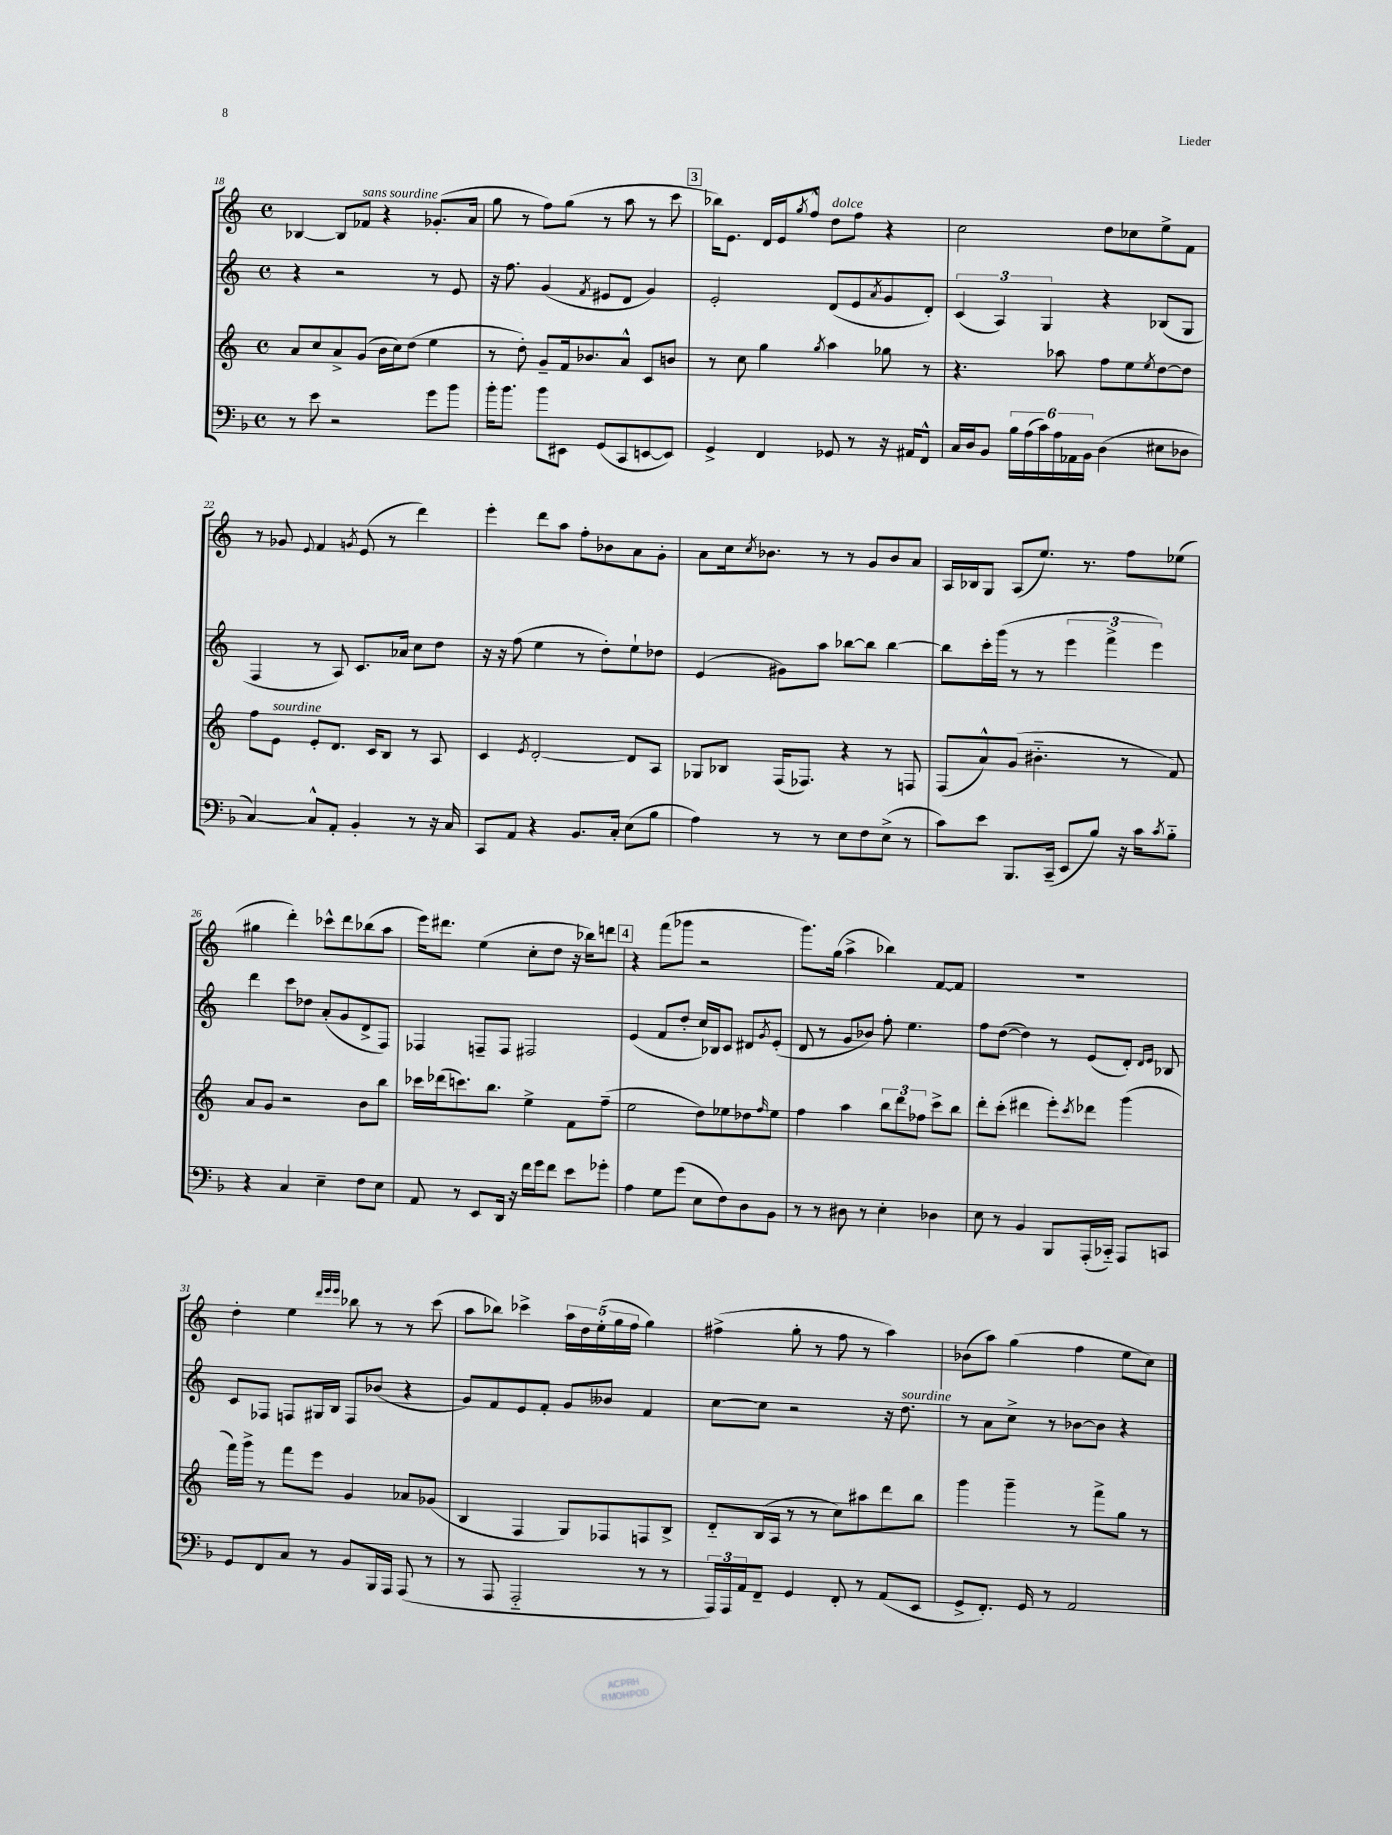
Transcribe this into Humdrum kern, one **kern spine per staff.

**kern	**kern	**kern	**kern
*staff4	*staff3	*staff2	*staff1
*clefF4	*clefG2	*clefG2	*clefG2
*k[b-]	*k[]	*k[]	*k[]
*M4/4	*M4/4	*M4/4	*M4/4
*met(c)	*met(c)	*met(c)	*met(c)
8r	8a	4r	[4B-
8e	8cc	.	.
2r	8a^	2r	8B-]
.	(8g	.	8f-
.	16b	.	4r
.	16cc)	.	.
.	(8dd	.	.
8g	4ee	8r	(8.g-'
8b-	.	8e	.
.	.	.	16a
=	=	=	=
16b-'	8r	16r	8gg
8.b-	.	8.ff	.
.	8dd')	.	8r
8b-	8g~	(4g	8ff)
8EE#	16f	.	(8gg
.	8.b-	.	.
.	.	8qf	.
(8GG	.	8e#	8r
8CC	8a^^	8d	8aa
[8EE	8c	4g)	8r
8EE])	8b	.	8ccc
=	=	=	=
4GG^	8r	2e'	16bb-)
.	.	.	8.e
.	8cc	.	.
4FF	4gg	.	16d
.	.	.	16e
.	.	.	8qgg
.	.	.	8ff^^
.	8qgg	.	.
8GG-	4aa	(8d	8dd
8r	.	8e	8ff
.	.	8qa	.
16r	8gg-	8g	4r
16AA#	.	.	.
8FF^^	8r	8d')	.
=	=	=	=
16C	4.r	(6c	2cc
16D	.	.	.
8BB-	.	.	.
.	.	6A)	.
24B-	.	.	.
(24A	.	.	.
24c)	.	6G	.
24A	8aa-	.	.
24AA-	.	.	.
24BB-	.	.	.
(4D	8ff	4r	8dd
.	8ee	.	8cc-
.	8qee	.	.
8E#	[8dd	(8B-	8ee^
8D-	8dd]	8G	8f
=	=	=	=
[4C)	8ff	4F	8r
.	8e	.	8g-
.	.	.	8qqe
8C^^]	8e'	8r	4f
8AA'	8.d	8A)	.
.	.	.	8qg
4BB-'	.	8.c	(8e
.	16c	.	.
.	8B	.	8r
.	.	16a-	.
8r	8r	8cc	4ddd)
16r	8A	8dd	.
16C	.	.	.
=	=	=	=
8CC	4c	16r	4eee'
.	.	16r	.
8AA	.	(8ff	.
.	8qe	.	.
4r	[2d'	4ee	8ddd
.	.	.	8aa
8.BB-	.	8r	8ff'
.	.	8dd')	8b-
16C'	.	.	.
(8E	8d]	8ee`	8a
8B-	8A	8dd-	8g'
=	=	=	=
4A)	8G-	(4e	8a
.	8B-	.	16cc
.	.	.	8qcc
.	.	.	8.b-
8r	(16F	8g#)	.
.	8.F-)	.	.
8r	.	8aa	8r
8E	4r	[8bb-	8r
8F	.	8bb-]	8g
(8E^	8r	[4bb-	8b-
8r	8F	.	8a
=	=	=	=
8c)	(8F	8bb-]	16A
.	.	.	16B-
8e	8a^^)	16ccc'	8G
.	.	(16ggg	.
8.BBB-	(8g	8r	(8A
.	4.b#'~	8r	8.ee)
(16CC~	.	.	.
8EE	.	6eee	.
.	.	.	8.r
8B-)	.	.	.
.	.	6fff^	.
16r	8r	.	8ff
16c	.	.	.
.	.	6eee)	.
8qc	.	.	.
8B-'~	8f)	.	(8ee-
=	=	=	=
4r	8a	4ddd	4gg#
.	8g	.	.
4C	2r	8ccc	4ddd')
.	.	8dd-	.
4E~	.	(8a'	8ccc-^^
.	.	8g	8ddd
8F	8b	8d^	(8bb-
8E	8bb	8F)	8aa
=	=	=	=
8AA	16ccc-	4F-	16eee)
.	(16ddd-	.	8.ddd#
8r	8.ccc)	.	.
8EE	.	8F~	(4ee
.	8.bb	.	.
16DD	.	8F	.
16r	.	.	.
16f	4ee^	2F#	8cc'
16g	.	.	.
8f	.	.	8dd
8e	8f	.	16r
.	.	.	16bb-)
8g-'	(8ff~	.	8ddd
=	=	=	=
4A	2ee	(4e	4r
8G	.	8f	(8fff
(8g	.	8dd'	8ggg-
8E	8dd)	16cc)	2r
.	.	16B-	.
8F)	8ee-	8c	.
8D	8dd-	8d#	.
.	16qqff	8qg	.
8BB-	8ee-	(8e'	.
=	=	=	=
8r	4ff	8d	8.ggg)
8r	.	8r	.
.	.	.	(16gg
8D#	4aa	8g	4aa^
8r	.	8b-)	.
4E'	12bb	8ff'	4bb-)
.	12ddd	.	.
.	.	4.ee	.
.	12ff-	.	.
4D-	8ccc^	.	[8f
.	8bb	.	8f]
=	=	=	=
8E	8ddd'	8ff	1r
8r	(8ccc'	([8dd	.
4BB-	4ddd#	4dd])	.
8BBB-	8eee')	8r	.
.	8qccc	.	.
(16AAA'	8ddd-	(8e	.
16CC-'~)	.	.	.
8AAA	(4ggg	8d')	.
.	.	16qqd	.
.	.	16qqe	.
8CC	.	8B-	.
=	=	=	=
8GG	16fff)	8c	4dd'
.	16ggg^	.	.
8FF	8r	8F-	.
8C	8fff	8F	4ee
8r	8eee	16G#	.
.	.	16B	.
.	.	.	32qqddd
.	.	.	32qqeee
.	.	.	32qqeee
8BB-	4g	8F	8bb-
16BBB-	.	(8b-	8r
16AAA	.	.	.
(8AAA	8a-	4r	8r
8r	(8g-	.	(8ccc
=	=	=	=
8r	4B	8g)	8aa
8AAA	.	8f	8bb-)
2AAA'~	4F	8e	4ccc-^
.	.	8f'	.
.	8G)	8g	20aa
.	.	.	20dd
.	.	.	(20ee'
.	8F-	8b--	.
.	.	.	20gg
.	.	.	20ff
8r	8F	4f	4gg)
8r	8B^	.	.
=	=	=	=
24AAA)	8d'~	[8cc	(4ff#^
24AAA	.	.	.
24AA	.	.	.
8FF~	(16B	8cc]	.
.	16A	.	.
4GG	8r	2r	8gg'
.	8r	.	8r
8FF'	8cc)	.	8ff#
8r	8aa#	.	8r
(8AA	8ddd	16r	4aa)
.	.	8.dd	.
8EE	8bb	.	.
=	=	=	=
8GG^	4ggg	8r	(8b-
8.FF')	.	8a	8aa)
.	4ggg~	8cc^	(4gg
16GG	.	.	.
8r	.	8r	.
2AA	8r	[8b-	4ff
.	8fff^	8b-]	.
.	8gg	4r	8ee
.	8r	.	8cc)
==	==	==	==
*-	*-	*-	*-
